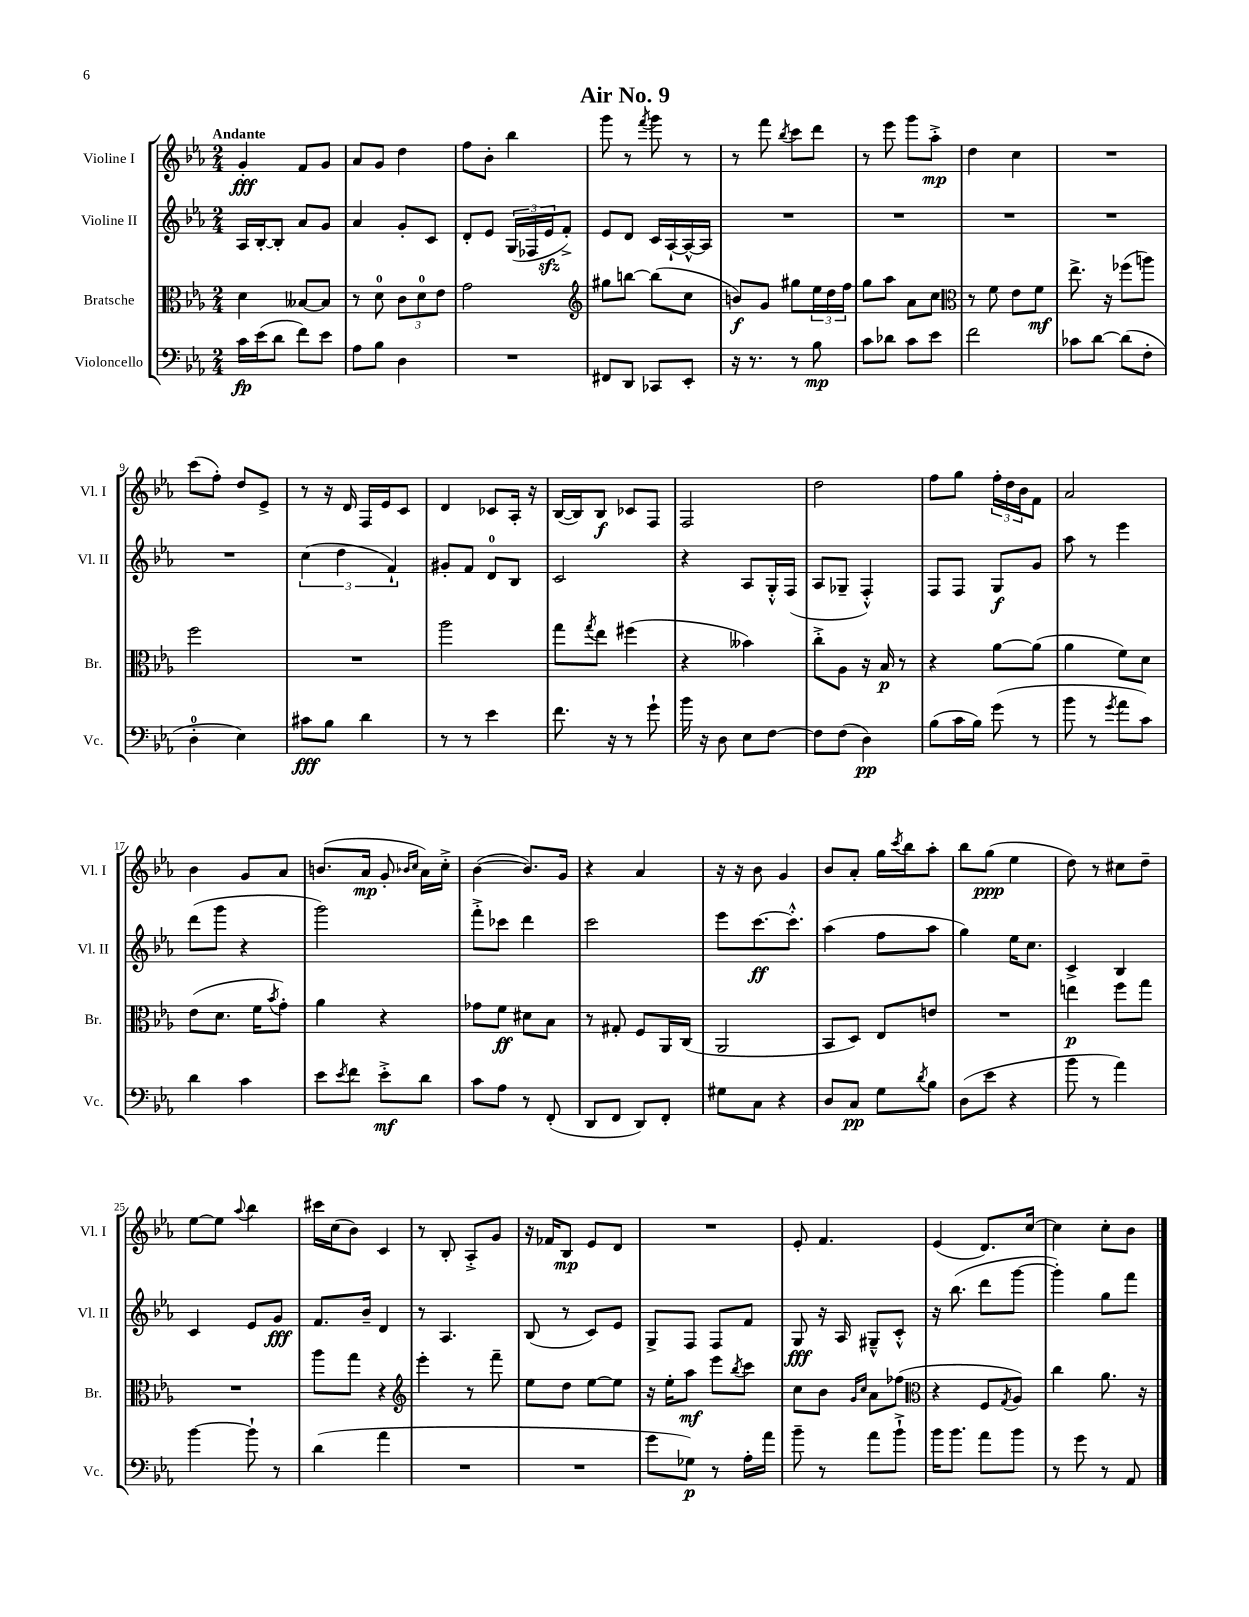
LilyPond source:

\header { title = "Air No. 9" }
<<
\new StaffGroup <<
\new Staff = "s0" \with { instrumentName = "Violine I" shortInstrumentName = "Vl. I" } {
    \clef treble \key ees \major \numericTimeSignature \time 2/4 \tempo "Andante"
    g'4-.\fff f'8 g'8 |
    aes'8 g'8 d''4 |
    f''8 bes'8-. bes''4 |
    g'''8 r8 \acciaccatura { f'''8 } g'''8 r8 |
    r8 f'''8 \acciaccatura { bes''8 } c'''8 d'''8 |
    r8 ees'''8 g'''8 aes''8-.->\mp |
    d''4 c''4 |
    R2 |
    c'''8( f''8-.) d''8 ees'8-> |
    r8 r16 d'16 f16 ees'16 c'8 |
    d'4 ces'8 aes16-. r16 |
    bes16~( bes16) bes8\f ces'8 f8 |
    f2 |
    d''2 |
    f''8 g''8 \tuplet 3/2 { f''16-. d''16 bes'16 } f'8 |
    aes'2 |
    bes'4 g'8 aes'8 |
    b'8.( aes'16\mp g'8-. \grace { bes'16 c''16 } aes'16) c''16-.-> |
    bes'4~( bes'8.) g'16 |
    r4 aes'4 |
    r16 r16 bes'8 g'4 |
    bes'8 aes'8-. g''16 \acciaccatura { c'''8 } bes''16 aes''8-. |
    bes''8 g''8\ppp( ees''4 |
    d''8) r8 cis''8 d''8-- |
    ees''8~ ees''8 \appoggiatura { aes''8 } bes''4 |
    cis'''16 c''16( bes'8) c'4 |
    r8 bes8-. aes8-.-> g'8 |
    r16 fes'16 bes8\mp ees'8 d'8 |
    R2 |
    ees'8-. f'4. |
    ees'4( d'8.) c''16~ |
    c''4 c''8-. bes'8 \bar "|." |
}
\new Staff = "s1" \with { instrumentName = "Violine II" shortInstrumentName = "Vl. II" } {
    \clef treble \key ees \major \numericTimeSignature \time 2/4
    aes16 bes16~-. bes8-. aes'8 g'8 |
    aes'4 g'8-. c'8 |
    d'8-. ees'8 \tuplet 3/2 { g16( fes16 ees'16\sfz } f'8-.->) |
    ees'8 d'8 c'16 aes16~-! aes16~-^ aes16 |
    R2 |
    R2 |
    R2 |
    R2 |
    R2 |
    \tuplet 3/2 { c''4( d''4 f'4-!) } |
    gis'8-. f'8 d'8-0 bes8 |
    c'2 |
    r4 aes8 g16-.-^ f16( |
    aes8 ges8-- f4-.-^) |
    f8 f8 g8\f g'8 |
    aes''8 r8 ees'''4 |
    d'''8( g'''8 r4 |
    g'''2) |
    f'''8-.-> ces'''8 d'''4 |
    c'''2 |
    ees'''8 c'''8.~\ff c'''8.-.-^ |
    aes''4( f''8 aes''8 |
    g''4) ees''16 c''8. |
    c'4-> bes4 |
    c'4 ees'8 g'8\fff |
    f'8. bes'16-- d'4 |
    r8 aes4. |
    bes8( r8 c'8) ees'8 |
    g8-> f8 f8 f'8 |
    g8\fff r16 aes16 gis8---^ c'8-.-^ |
    r16 bes''8.( d'''8 g'''8~ |
    g'''4-.) g''8 f'''8 \bar "|." |
}
\new Staff = "s2" \with { instrumentName = "Bratsche" shortInstrumentName = "Br." } {
    \clef alto \key ees \major \numericTimeSignature \time 2/4
    d'4 beses8~ beses8 |
    r8 d'8-0 \tuplet 3/2 { c'8 d'8-0 ees'8 } |
    g'2 |
    \clef treble gis''8 b''8~ b''8( c''8 |
    b'8\f) g'8 gis''8 \tuplet 3/2 { ees''16 d''16 f''16 } |
    g''8 aes''8 aes'8 c''8 |
    \clef alto r8 f'8 ees'8 f'8\mf |
    ees''8.-> r16 fes''8( a''8) |
    f''2 |
    R2 |
    aes''2 |
    g''8 \acciaccatura { g''8 } ees''8 fis''4( |
    r4 beses'4) |
    c''8-.-> aes8 r16 bes16\p r8 |
    r4 aes'8~ aes'8( |
    aes'4 f'8) d'8 |
    ees'8( d'8. f'16 \acciaccatura { bes'8 } g'8-.) |
    aes'4 r4 |
    ges'8 f'8\ff dis'8 bes8 |
    r8 gis8-. f8 aes,16 c16( |
    aes,2 |
    bes,8 d8) ees8 e'8 |
    R2 |
    e''4\p f''8 g''8 |
    R2 |
    aes''8 g''8 r4 |
    \clef treble ees'''4-. r8 f'''8-- |
    ees''8 d''8 ees''8~ ees''8 |
    r16 ees''16-. aes''8\mf ees'''8 \acciaccatura { bes''8 } c'''8 |
    c''8 bes'8 \grace { g'16 c''16 } aes'8 fes''8( |
    \clef alto r4 f8 \acciaccatura { g8 } aes8) |
    c''4 aes'8. r16 \bar "|." |
}
\new Staff = "s3" \with { instrumentName = "Violoncello" shortInstrumentName = "Vc." } {
    \clef bass \key ees \major \numericTimeSignature \time 2/4
    c'16\fp ees'16( d'8 f'8) ees'8 |
    aes8 bes8 d4 |
    R2 |
    fis,8 d,8 ces,8 ees,8-. |
    r16 r8. r8 bes8\mp |
    c'8 des'8 c'8 ees'8 |
    f'2 |
    ces'8 d'8~ d'8( f8-. |
    d4-0-. ees4) |
    cis'8\fff bes8 d'4 |
    r8 r8 ees'4 |
    f'8. r16 r8 g'8-! |
    bes'16 r16 d8 ees8 f8~ |
    f8 f8( d4\pp) |
    bes8( c'16 bes16) g'8( r8 |
    bes'8 r8 \acciaccatura { g'8 } aes'8 c'8) |
    d'4 c'4 |
    ees'8 \acciaccatura { ees'8 } f'8 ees'8-.->\mf d'8 |
    c'8 aes8 r8 f,8-.( |
    d,8 f,8 d,8) f,8-. |
    gis8 c8 r4 |
    d8 c8\pp g8 \acciaccatura { d'8 } bes8 |
    d8( ees'8 r4 |
    bes'8 r8 aes'4) |
    bes'4~ bes'8-! r8 |
    d'4( aes'4 |
    R2 |
    R2 |
    g'8 ges8\p) r8 aes16-. aes'16 |
    bes'8-- r8 aes'8 bes'8-!-> |
    bes'16 bes'8. aes'8 bes'8 |
    r8 g'8 r8 aes,8 \bar "|." |
}
>>
>>
